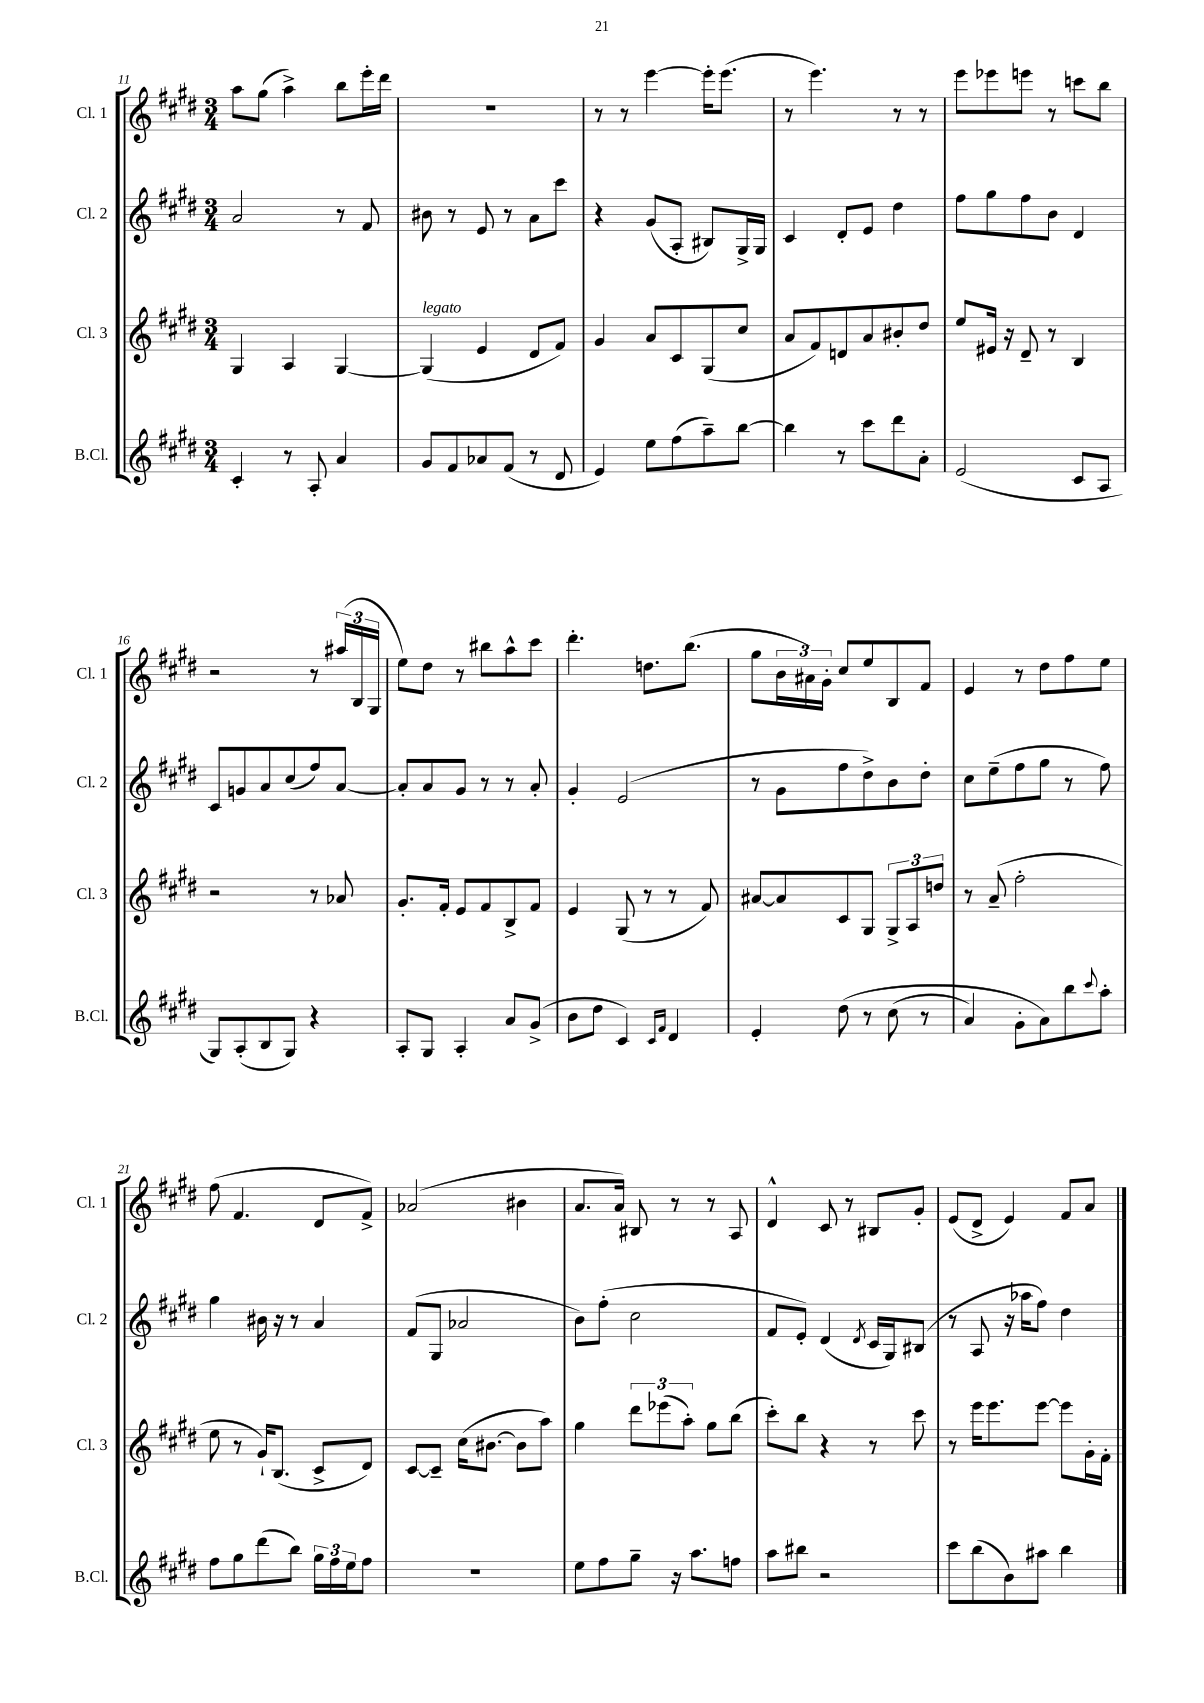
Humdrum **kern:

**kern	**kern	**kern	**kern
*staff4	*staff3	*staff2	*staff1
*clefG2	*clefG2	*clefG2	*clefG2
*k[f#c#g#d#]	*k[f#c#g#d#]	*k[f#c#g#d#]	*k[f#c#g#d#]
*M3/4	*M3/4	*M3/4	*M3/4
4c#'	4G#	2a	8aa
.	.	.	(8gg#
8r	4A	.	4aa^)
8A'	.	.	.
4a	[4G#	8r	8bb
.	.	8f#	16eee'
.	.	.	16ddd#
=	=	=	=
8g#	(4G#]	8b#	2.r
8f#	.	8r	.
8a-	4e	8e	.
(8f#	.	8r	.
8r	8d#	8a	.
8d#	8f#)	8ccc#	.
=	=	=	=
4e)	4g#	4r	8r
.	.	.	8r
8ee	8a	(8g#	[4eee
(8ff#	8c#	8A'	.
8aa~)	(8G#	8B#)	16eee']
.	.	.	(8.eee
[8bb	8cc#	16G#^	.
.	.	16G#	.
=	=	=	=
4bb]	8a	4c#	8r
.	8f#)	.	4.eee)
8r	8d	8d#'	.
8ccc#	8a	8e	.
8ddd#	8b#'	4dd#	8r
8a'	8dd#	.	8r
=	=	=	=
(2e	8ee	8ff#	8eee
.	16e#	8gg#	8eee-
.	16r	.	.
.	8d#~	8ff#	8eee
.	8r	8b	8r
8c#	4B	4d#	8ccc
8A	.	.	8bb
=	=	=	=
8G#)	2r	8c#	2r
(8A'	.	8g	.
8B	.	8a	.
8G#)	.	(8cc#	.
4r	8r	8ff#)	8r
.	8a-	[8a	(24aa#
.	.	.	24B
.	.	.	24G#
=	=	=	=
8A'	8.g#'	8a']	8ee)
8G#	.	8a	8dd#
.	16f#'	.	.
4A'	8e	8g#	8r
.	8f#	8r	8bb#
8a	8B^	8r	8aa^^
(8g#^	8f#	8a'	8ccc#
=	=	=	=
8b	4e	4g#'	4.ddd#'
8dd#	.	.	.
4c#)	(8G#	(2e	.
.	8r	.	8.dd
16qqc#	.	.	.
16qqf#	.	.	.
4d#	8r	.	.
.	.	.	(8.bb
.	8f#)	.	.
=	=	=	=
4e'	[8a#	8r	8gg#
.	8a#]	8g#	24b
.	.	.	24a#)
.	.	.	24g#'
&(8dd#	8c#	8ff#	8cc#
8r	8G#	8dd#^)	8ee
(8cc#	12G#^	8b	8B
.	12A	.	.
8r	.	8dd#'	8f#
.	12dd	.	.
=	=	=	=
4a)	8r	8cc#	4e
.	(8a~	(8ee~	.
8g#'	2ff#'	8ff#	8r
8a&)	.	8gg#	8dd#
8bb	.	8r	8ff#
8qqccc#	.	.	.
8aa'	.	8ff#)	8ee
=	=	=	=
8ff#	8ee	4gg#	(8ff#
8gg#	8r	.	4.f#
(8ddd#	16g#`)	16b#	.
.	(8.B	16r	.
8bb)	.	8r	.
24gg#	8c#^	4a	8d#
24ff#	.	.	.
24ee	.	.	.
8ff#	8d#)	.	8f#^)
=	=	=	=
2.r	[8c#	(8f#	(2a-
.	8c#~]	8G#	.
.	(16cc#	2a-	.
.	[8.b#	.	.
.	8b#]	.	4b#
.	8aa)	.	.
=	=	=	=
8ee	4gg#	8b)	8.a
8ff#	.	(8ff#'	.
.	.	.	16a)
8gg#~	12ddd#	2cc#	8B#
.	(12eee-	.	.
16r	.	.	8r
.	12aa')	.	.
8.aa	.	.	.
.	8gg#	.	8r
8ff	(8bb	.	8A
=	=	=	=
8aa	8ccc#')	8f#	4d#^^
8bb#	8bb	8e')	.
2r	4r	(4d#	8c#
.	.	.	8r
.	.	8qd#	.
.	8r	16c#	8B#
.	.	16G#)	.
.	8ccc#	(8B#	8g#'
=	=	=	=
8ccc#	8r	8r	(8e
(8bb	16eee	8A	8d#^
.	8.eee	.	.
8b)	.	16r	4e)
.	.	16aa-	.
8aa#	[8eee	8ff#)	.
4bb	8eee]	4dd#	8f#
.	16g#'	.	8a
.	16f#'	.	.
==	==	==	==
*-	*-	*-	*-
